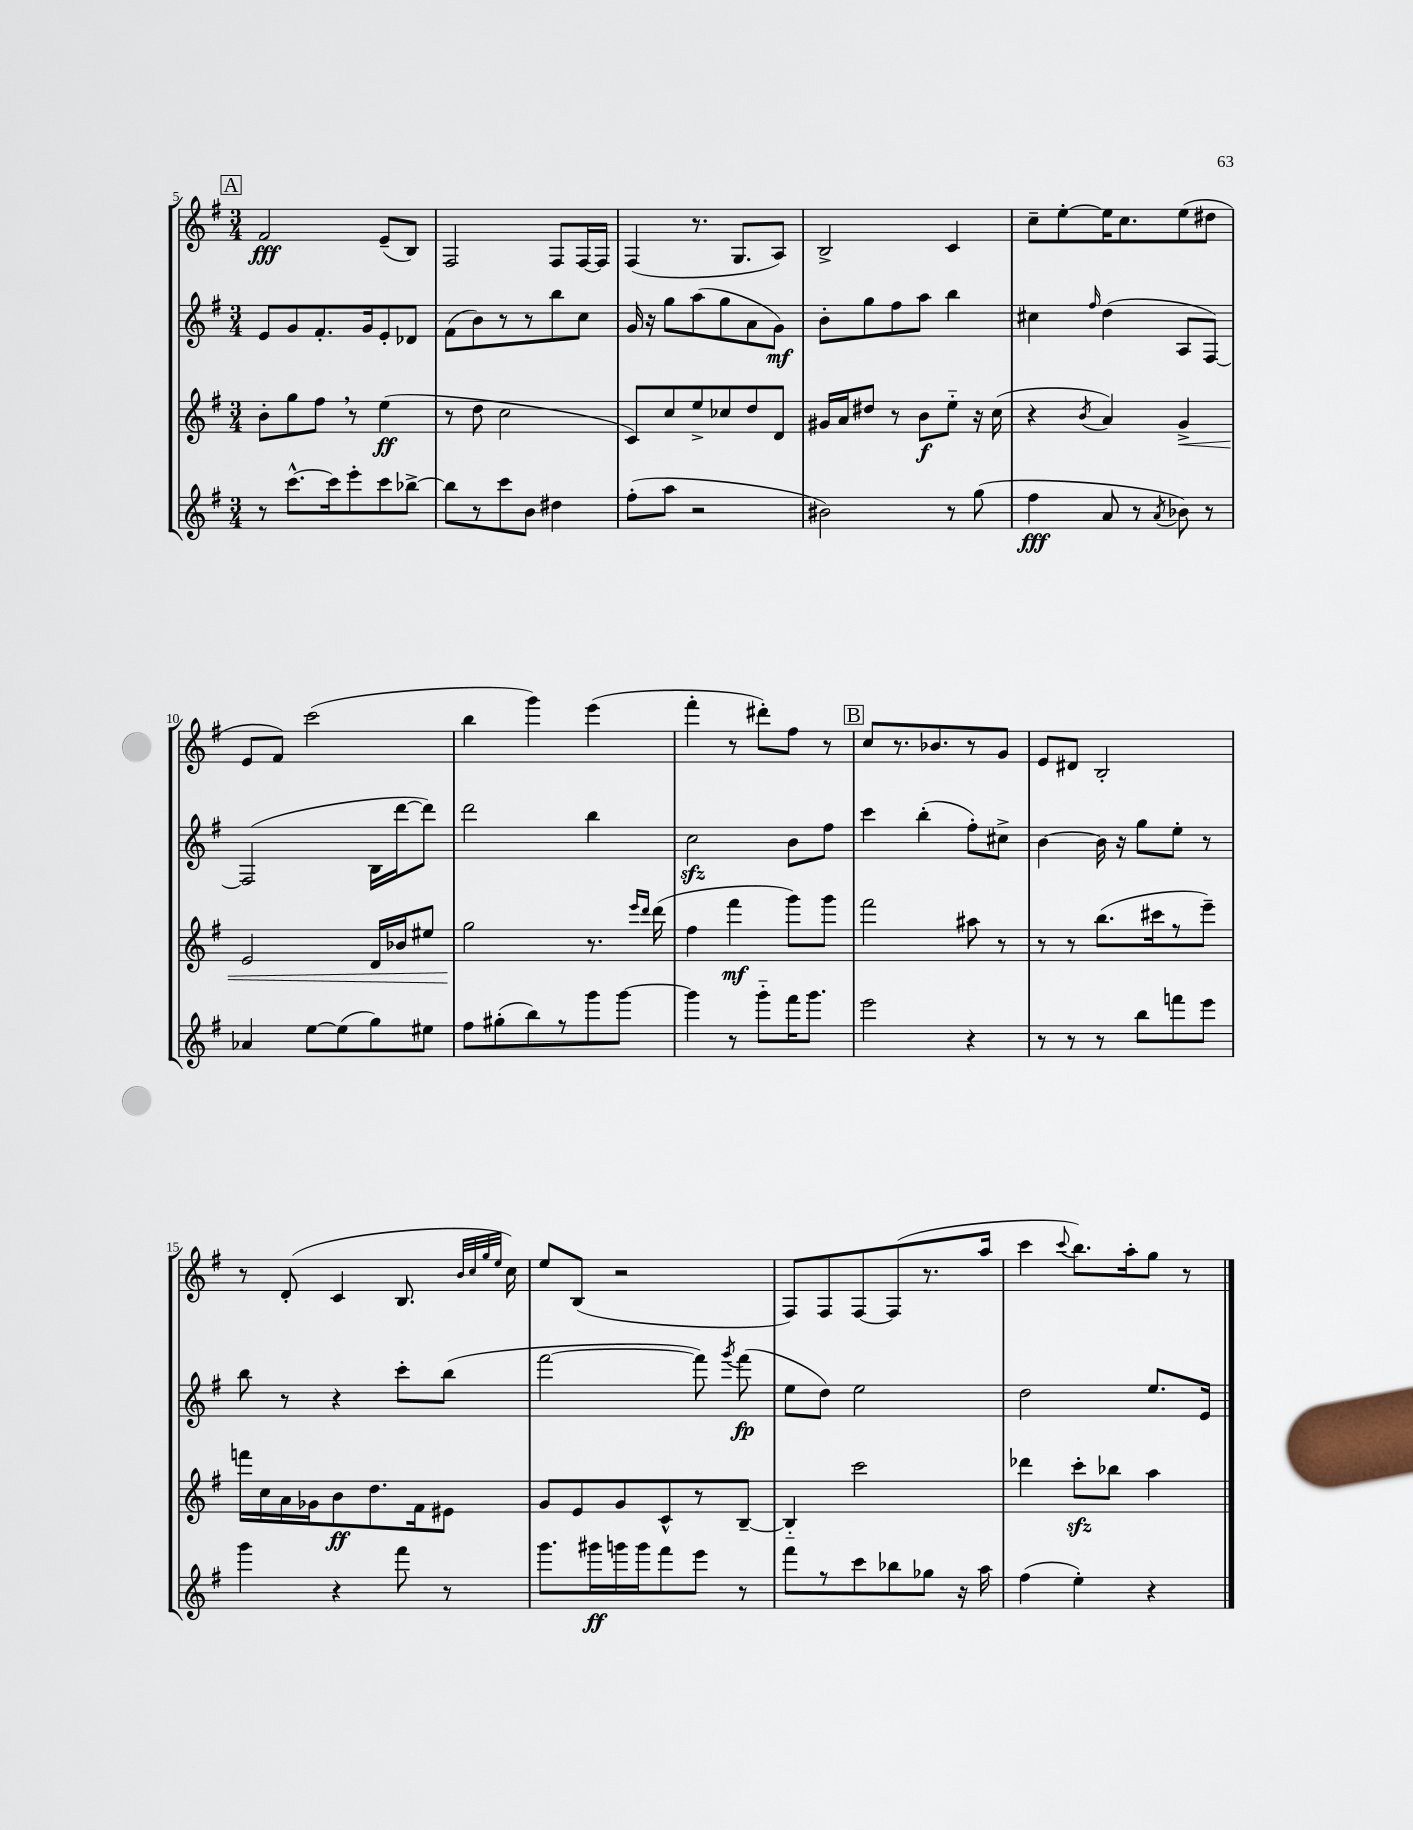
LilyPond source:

<<
\new StaffGroup <<
\new Staff = "s0" {
    \clef treble \key g \major \numericTimeSignature \time 3/4
    \autoBeamOff \mark \markup { \box "A" } fis'2\fff e'8[--( b8]) |
    fis2 fis8[ fis16~ fis16] |
    fis4( r8. g8.[ a8]) |
    b2-> c'4 |
    c''8[-- e''8~-. e''16 c''8. e''8( dis''8] |
    e'8[ fis'8]) c'''2( |
    b''4 g'''4) e'''4( |
    fis'''4-. r8 dis'''8[-.) fis''8] r8 |
    \mark \markup { \box "B" } c''8[ r8. bes'8. r8 g'8] |
    e'8[ dis'8] b2-. |
    r8 d'8-.( c'4 b8. \grace { b'32[ c''32 g''32 e''32] } c''16) |
    e''8[ b8]( r2 |
    fis8[) fis8 fis8~ fis8( r8. a''16] |
    c'''4 \appoggiatura { c'''8 } b''8.[) a''16-. g''8] r8 \bar "|." |
}
\new Staff = "s1" {
    \clef treble \key g \major \numericTimeSignature \time 3/4
    \autoBeamOff \mark \markup { \box "A" } e'8[ g'8 fis'8.-. g'16 e'8-. des'8] |
    fis'8[( b'8) r8 r8 b''8 c''8] |
    g'16 r16 g''8[ a''8( g''8 a'8 g'8]\mf) |
    b'8[-. g''8 fis''8 a''8] b''4 |
    cis''4 \grace { fis''16 } d''4( a8[ fis8]~) |
    fis2( b16[ d'''16~ d'''8]) |
    d'''2 b''4 |
    c''2\sfz b'8[ fis''8] |
    \mark \markup { \box "B" } c'''4 b''4-.( fis''8[-.) cis''8]-> |
    b'4~ b'16 r16 g''8[ e''8]-. r8 |
    b''8 r8 r4 c'''8[-. b''8]( |
    fis'''2~ fis'''8) \acciaccatura { g'''8 } fis'''8\fp( |
    e''8[ d''8]) e''2 |
    d''2 e''8.[ e'16] \bar "|." |
}
\new Staff = "s2" {
    \clef treble \key g \major \numericTimeSignature \time 3/4
    \autoBeamOff \mark \markup { \box "A" } b'8[-. g''8 fis''8] \breathe r8 e''4\ff( |
    r8 d''8 c''2 |
    c'8[) c''8 e''8-> ces''8 d''8 d'8] |
    gis'16[ a'16 dis''8] r8 b'8[\f e''8]-_ r16 c''16( |
    r4 \acciaccatura { b'8 } a'4) g'4->\< |
    e'2 d'16[ bes'16 eis''8] |
    g''2\! r8. \grace { e'''16[ d'''16] } d'''16( |
    fis''4 fis'''4\mf g'''8[) g'''8] |
    \mark \markup { \box "B" } fis'''2 ais''8 r8 |
    r8 r8 b''8.[( cis'''16 r8 e'''8]--) |
    f'''16[ c''16 a'16 ges'16 b'8\ff d''8. fis'16 eis'8] |
    g'8[ e'8 g'8 c'8-^ r8 b8]~-- |
    b4-_ c'''2 |
    des'''4 c'''8[-.\sfz bes''8] a''4 \bar "|." |
}
\new Staff = "s3" {
    \clef treble \key g \major \numericTimeSignature \time 3/4
    \autoBeamOff \mark \markup { \box "A" } r8 c'''8.[~-^ c'''16 e'''8-. c'''8 bes''8]~-> |
    bes''8[ r8 c'''8 b'8] dis''4 |
    fis''8[-.( a''8] r2 |
    bis'2) r8 g''8( |
    fis''4\fff a'8 r8 \acciaccatura { a'8 } bes'8) r8 |
    aes'4 e''8[~ e''8( g''8) eis''8] |
    fis''8[ gis''8-.( b''8) r8 g'''8 g'''8]~ |
    g'''4 r8 g'''8[-_ fis'''16 g'''8.] |
    \mark \markup { \box "B" } e'''2 r4 |
    r8 r8 r8 b''8[ f'''8 e'''8] |
    g'''4 r4 fis'''8 r8 |
    g'''8.[ gis'''16\ff g'''16 g'''16 fis'''8 e'''8] r8 |
    fis'''8[ r8 c'''8 bes''8 ges''8] r16 a''16 |
    fis''4( e''4-.) r4 \bar "|." |
}
>>
>>
\layout { \context { \Score currentBarNumber = #5 } }
